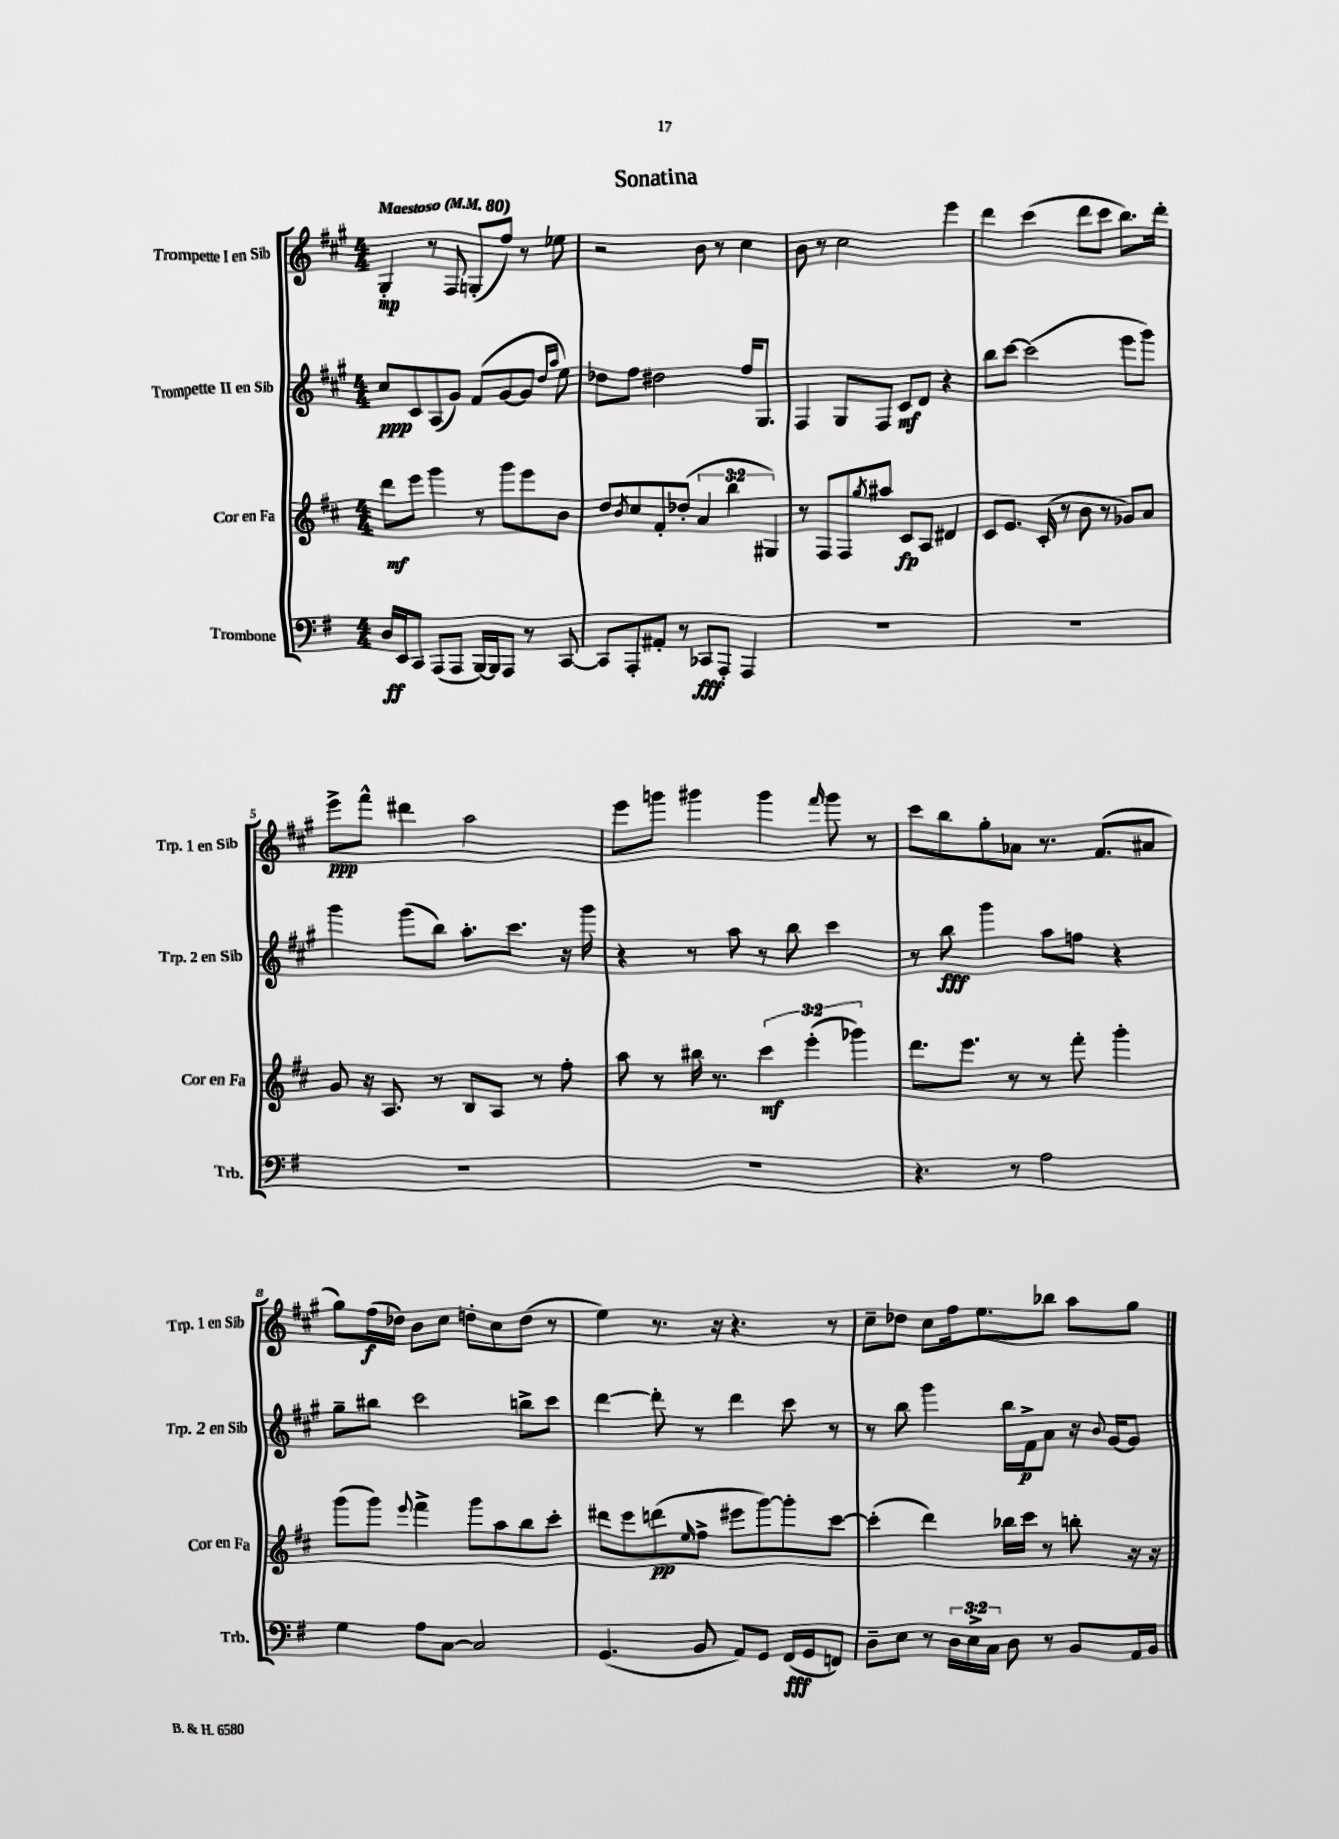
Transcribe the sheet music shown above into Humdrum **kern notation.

**kern	**dynam	**kern	**dynam	**kern	**dynam	**kern	**dynam
*part4	*part4	*part3	*part3	*part2	*part2	*part1	*part1
*staff4	*staff4	*staff3	*staff3	*staff2	*staff2	*staff1	*staff1
*I"Trombone	*	*I"Cor en Fa	*	*I"Trompette II en Sib	*	*I"Trompette I en Sib	*
*I'Trb.	*	*I'Cor en Fa	*	*I'Trp. 2 en Sib	*	*I'Trp. 1 en Sib	*
*clefF4	*	*clefG2	*	*clefG2	*	*clefG2	*
*k[f#]	*	*k[f#c#]	*	*k[f#c#g#]	*	*k[f#c#g#]	*
*M4/4	*	*M4/4	*	*M4/4	*	*M4/4	*
*MM80	*	*MM80	*	*MM80	*	*MM80	*
=1	=1	=1	=1	=1	=1	=1	=1
!	!	!	!	!	!	!LO:TX:a:B:t=Maestoso	!
16D/LL	ff	8ddd\L	mf	8cc#/L	ppp	4G#'/	mp
16EE/J	.	.	.	.	.	.	.
8CC/J	.	8eee\J	.	8c#/	.	.	.
(8AAA/L	.	4ggg\	.	(8A/	.	8r	.
8AAA/J	.	.	.	8g#/J)	.	8F#/	.
[16BBB/LL)	.	8r	.	(8f#/L	.	(8Gn'/L	.
16BBB/J]	.	.	.	.	.	.	.
8AAA/J	.	8ggg\L	.	[8g#/	.	8ff#/J)	.
8r	.	8eee\	.	8g#/J]	.	8r	.
.	.	.	.	16qqdd/LL	.	.	.
.	.	.	.	16qqaa/JJ	.	.	.
[8CC/	.	8b\J	.	8ee\)	.	8ee-X\	.
=2	=2	=2	=2	=2	=2	=2	=2
8CC/L]	.	8dd/L	.	8dd-X\L	.	2r	.
.	.	8qb/	.	.	.	.	.
8AAA'/	.	8cc#/	.	8ff#\J	.	.	.
8AA#X'/J	.	8f#'/	.	2dd#X\	.	.	.
8r	.	(8dd-X'/J	.	.	.	.	.
8CC-X/L	fff	6a/	.	.	.	8b\	.
8AAA'/J	.	.	.	.	.	8r	.
.	.	6bb\	.	.	.	.	.
4AAA/	.	.	.	16ff#/KL	.	4cc#\	.
.	.	.	.	8.G#/J	.	.	.
.	.	6G#X/)	.	.	.	.	.
=3	=3	=3	=3	=3	=3	=3	=3
1r	.	8r	.	4F#/	.	8b\	.
.	.	8F#/L	.	.	.	8r	.
.	.	8F#/	.	8G#/L	.	2cc#\	.
.	.	8qgg/	.	.	.	.	.
.	.	8aa#X/J	.	8F#/J	.	.	.
.	.	8c#/L	fp	8c#/L	mf	.	.
.	.	8A/J	.	8d/J	.	.	.
.	.	4d#X/	.	4r	.	4eee\	.
=4	=4	=4	=4	=4	=4	=4	=4
1r	.	8c#/L	.	8bb\L	.	4ddd\	.
.	.	8.e/J	.	[8ccc#\J	.	.	.
.	.	.	.	(2ccc#\]	.	(4ccc#\	.
.	.	(16c#'/	.	.	.	.	.
.	.	8r	.	.	.	.	.
.	.	8b\	.	.	.	8ddd\L	.
.	.	8r	.	.	.	8ccc#\J	.
.	.	8g-X/L)	.	8eee\L	.	8.bb\L)	.
.	.	8a/J	.	8ggg#\J)	.	.	.
.	.	.	.	.	.	16ddd'\Jk	.
!!LO:LB:g=z
=5	=5	=5	=5	=5	=5	=5	=5
1r	.	8g/	.	4ggg#\	.	8eee^\L	ppp
.	.	16r	.	.	.	8fff#^^\J	.
.	.	8.A/	.	.	.	.	.
.	.	.	.	(8ggg#\L	.	4ddd#X\	.
.	.	8r	.	8bb\J)	.	.	.
.	.	8B/L	.	8.aa'\L	.	2aa\	.
.	.	8A/J	.	.	.	.	.
.	.	.	.	8.ccc#\J	.	.	.
.	.	8r	.	.	.	.	.
.	.	8ff#'\	.	16r	.	.	.
.	.	.	.	16ggg#\	.	.	.
=6	=6	=6	=6	=6	=6	=6	=6
1r	.	8aa\	.	4r	.	8eee\L	.
.	.	8r	.	.	.	8gggn\J	.
.	.	16bb#X\	.	8r	.	4ggg#X\	.
.	.	8.r	.	.	.	.	.
.	.	.	.	8aa\	.	.	.
.	.	6ccc#\	mf	8r	.	4ggg#\	.
.	.	.	.	8bb\	.	.	.
.	.	(6eee'\	.	.	.	.	.
.	.	.	.	.	.	16qqfff#/	.
.	.	.	.	4ccc#\	.	8ggg#\	.
.	.	6ggg-X\)	.	.	.	.	.
.	.	.	.	.	.	8r	.
=7	=7	=7	=7	=7	=7	=7	=7
4.r	.	8.ddd\L	.	8r	.	8ccc#\L	.
.	.	.	.	8bb\	fff	8bb\	.
.	.	8.eee\J	.	.	.	.	.
.	.	.	.	4ggg#\	.	8gg#'\	.
8r	.	8r	.	.	.	8a-X\J	.
2A\	.	8r	.	8aa\L	.	8.r	.
.	.	8fff#'\	.	8ffn\J	.	.	.
.	.	.	.	.	.	(8.f#/L	.
.	.	4ggg'\	.	4r	.	.	.
.	.	.	.	.	.	8a#X/J	.
!!LO:LB:g=z
=8	=8	=8	=8	=8	=8	=8	=8
4G\	.	(8ggg\L	.	8gg#~\L	.	8gg#\L)	.
.	.	8ggg\J)	.	8bb#X\J	.	(16ff#\L	f
.	.	.	.	.	.	16dd-X\JJ)	.
.	.	8qqeee/	.	.	.	.	.
8A\L	.	4fff#^\	.	2ccc#\	.	8b\L	.
[8C\J	.	.	.	.	.	8cc#\J	.
2C/]	.	8ggg\L	.	.	.	8ddn'\L	.
.	.	8aa\	.	.	.	8cc#\	.
.	.	8bb\	.	8bbn^\L	.	(8dd\J	.
.	.	8ccc#'\J	.	8ccc#\J	.	8r	.
=9	=9	=9	=9	=9	=9	=9	=9
(4.GG/	.	8ddd#X\L	.	[4ddd\	.	4ee\)	.
.	.	8eee\	.	.	.	.	.
.	.	(8dddn\	pp	8ddd'\]	.	8.r	.
.	.	16qqee/	.	.	.	.	.
8BB/	.	8ff#^\J	.	8r	.	.	.
.	.	.	.	.	.	16r	.
8AA/L)	.	8eee#X\L	.	4ddd\	.	4.r	.
8GG/J	.	[8ggg\)	.	.	.	.	.
(16FF#/LL	fff	8ggg'\]	.	8ccc#\	.	.	.
16GG/J	.	.	.	.	.	.	.
8FFn/J)	.	[8ccc#\J	.	8r	.	8r	.
=10	=10	=10	=10	=10	=10	=10	=10
8D~\L	.	(4ccc#'\]	.	8r	.	8cc#~\L	.
8E\J	.	.	.	8bb\	.	8dd-X\J	.
8r	.	4ddd\)	.	4ggg#\	.	8cc#\L	.
24D\LL	.	.	.	.	.	16ff#\k	.
24E^\	.	.	.	.	.	.	.
.	.	.	.	.	.	8.ee\	.
24C\JJ	.	.	.	.	.	.	.
8D\	.	16bb-X\LL	.	16bb\LL	.	.	.
.	.	16ccc#\JJ	.	16f#^\J	p	.	.
8r	.	8r	.	8a\J	.	8bb-X\J	.
8BB/L	.	8bbn'\	.	16r	.	8aa\L	.
.	.	.	.	8qqb/	.	.	.
.	.	.	.	[16g#/KL	.	.	.
16AA/L	.	16r	.	8g#/J]	.	8gg#\J	.
16BB/JJ	.	16r	.	.	.	.	.
==	==	==	==	==	==	==	==
*-	*-	*-	*-	*-	*-	*-	*-
